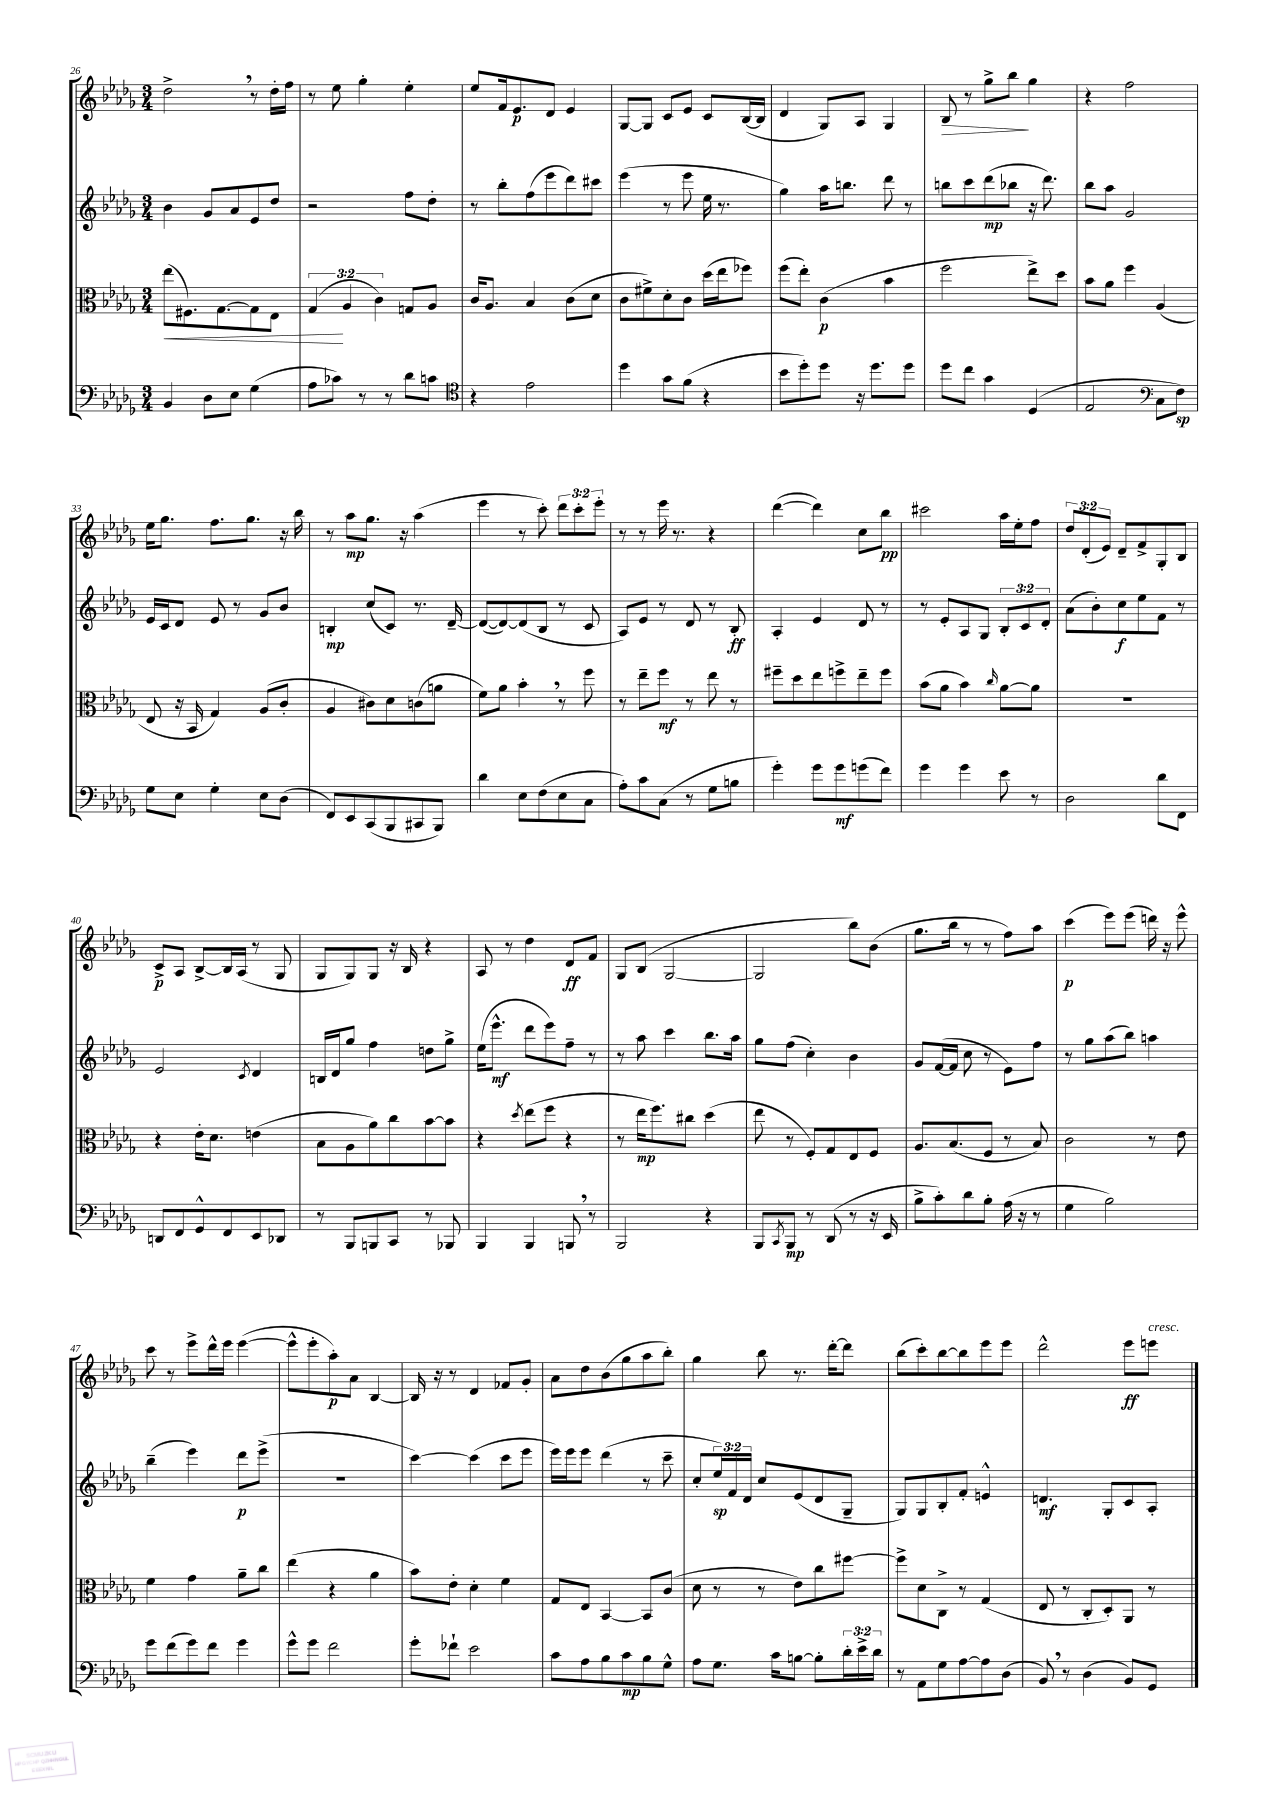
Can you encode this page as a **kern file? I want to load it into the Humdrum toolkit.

**kern	**kern	**kern	**kern
*staff4	*staff3	*staff2	*staff1
*clefF4	*clefC3	*clefG2	*clefG2
*k[b-e-a-d-g-]	*k[b-e-a-d-g-]	*k[b-e-a-d-g-]	*k[b-e-a-d-g-]
*M3/4	*M3/4	*M3/4	*M3/4
4BB-	(8ee-	4b-	2dd-^
.	8.F#)	.	.
8D-	.	8g-	.
.	[8.G-	.	.
8E-	.	8a-	.
(4G-	8G-]	8e-	8r
.	8E-	8dd-	16dd-'
.	.	.	16ff
=	=	=	=
8A-	(6G-	2r	8r
8c-)	.	.	8ee-
.	6A-	.	.
8r	.	.	4gg-'
.	6c)	.	.
8r	.	.	.
8d-	8G	8ff	4ee-'
8c	8A-	8dd-'	.
=	=	=	=
*clefC4	*	*	*
4r	16c	8r	8ee-
.	8.A-	.	.
.	.	8bb-'	16f
.	.	.	8.e-
2e-	4B-	(8ff	.
.	.	8eee-	8d-
.	(8c	8ddd-)	4e-
.	8d-	8ccc#	.
=	=	=	=
4dd-	8c	(4eee-	[8G-
.	8f#^)	.	8G-]
8g-	8d-'	8r	8c
(8f	8c	8eee-	8e-
4r	(16dd-	16ee-	8c
.	16ee-	8.r	.
.	8ff-)	.	([16B-
.	.	.	16B-]
=	=	=	=
8b-	(8ff	4gg-)	4d-
8dd-')	8ee-')	.	.
8dd-	(4c	16aa-	8G-)
.	.	8.bb	.
16r	.	.	8A-
8.dd-	.	.	.
.	4b-	8ddd-	4G-
8dd-	.	8r	.
=	=	=	=
8dd-	2ff	8bb	8B-
8cc	.	8ccc	8r
4g-	.	(8ddd-	8gg-^
.	.	8bb-	8bb-
(4D-	8ee-^)	16r	4gg-
.	.	8.ddd-)	.
.	8dd-	.	.
=	=	=	=
2E-	8b-	8bb-	4r
.	8a-	8aa-	.
.	4ff	2g-	2ff
*clefF4	*	*	*
8C	(4A-	.	.
8F)	.	.	.
=	=	=	=
8G-	8E-	16e-	16ee-
.	.	16c	8.gg-
8E-	16r	8d-	.
.	16BB-	.	.
4G-'	4G-)	8e-	8.ff
.	.	8r	.
.	.	.	8.gg-
8E-	(8A-	8g-	.
(8D-	8c'	8b-	16r
.	.	.	16bb-
=	=	=	=
8FF)	4A-	4B'	8r
8EE-	.	.	8aa-
(8CC	8c#)	(8cc	8.gg-
8BBB-	8d-	8c)	.
.	.	.	16r
8CC#	(8c	8.r	(4aa-
8BBB-)	8a	.	.
.	.	[16d-~	.
=	=	=	=
4d-	8f)	(8d-_	4eee-
.	8a-	8d-_)	.
8E-	4b-'	(8d-]	8r
(8F	.	8B-	8ccc')
8E-	8r	8r	12ddd-
.	.	.	12ccc'
8C	8ff	8c	.
.	.	.	12eee-'
=	=	=	=
8A-')	8r	8A-)	8r
8c	8ee-~	8e-	8r
(8C	8ff	8r	16eee-
.	.	.	8.r
8r	8r	8d-	.
8G-	8ee-	8r	4r
8B	8r	8B-'	.
=	=	=	=
4g-')	8ff#~	4A-'	([4ddd-
.	8dd-	.	.
8g-	8ee-	4e-	4ddd-])
8g-	8ff^	.	.
(8g	8ee-~	8d-	8cc
8f)	8ff	8r	8bb-
=	=	=	=
4g-	(8b-	8r	2ccc#
.	8a-	8e-'	.
4g-	4b-)	8A-	.
.	.	8G-	.
.	16qqcc	.	.
8e-	[8a-	12B-'	16aa-
.	.	.	16ee-'
.	.	12c	.
8r	8a-]	.	8ff
.	.	12d-'	.
=	=	=	=
2D-	2.r	(8a-	12dd-
.	.	.	(12d-'
.	.	8b-')	.
.	.	.	12e-)
.	.	8cc	8d-~
.	.	8ee-	8f^
8d-	.	8f	8G-'
8FF	.	8r	8B-
=	=	=	=
8DD	4r	2e-	8c^
8FF	.	.	8A-
8GG-^^	16e-'	.	[8B-^
.	8.d-	.	.
8FF	.	.	16B-]
.	.	.	(16A-
.	.	8qc	.
8EE-	(4e	4d-	8r
8DD-	.	.	8G-
=	=	=	=
8r	8B-	16B	8G-
.	.	16d-	.
8BBB-	8A-	8gg-	8G-)
8BBB	8a-)	4ff	8G-
8CC	8cc	.	16r
.	.	.	16B-
8r	[8b-	8dd	4r
8BBB-	8b-]	8gg-^	.
=	=	=	=
4BBB-	4r	(16ee-	8A-
.	.	8.eee-^^	.
.	.	.	8r
.	8qdd-	.	.
4BBB-	(8ee-	8ddd-	4dd-
.	8ff	8eee-)	.
8BBB	4r	8ff~	8d-
8r	.	8r	8f
=	=	=	=
2BBB-	8r	8r	8G-
.	16ee-	8aa-	(8B-
.	8.ff)	.	.
.	.	4ccc	[2G-
.	8cc#	.	.
4r	(4dd-	8.bb-	.
.	.	16aa-	.
=	=	=	=
8BBB-	8ee-	8gg-	2G-]
8qCC	.	.	.
8BBB-	8r	(8ff	.
8r	8F')	4cc')	.
(8DD-	8G-	.	.
8r	8E-	4b-	8bb-)
16r	8F	.	(8b-
16EE-	.	.	.
=	=	=	=
8B-^	8.A-	8g-	8.gg-
8c')	.	([16f	.
.	(8.B-	16f]	16bb-
8d-	.	8cc	8r
8B-'	8F	8r	8r
(16A-	8r	8e-)	8ff)
16r	.	.	.
8r	8B-)	8ff	8aa-
=	=	=	=
4G-	2c	8r	(4ccc
.	.	8gg-	.
2B-)	.	(8aa-	8eee-)
.	.	8bb-)	(8eee-
.	8r	4aa	16ddd)
.	.	.	16r
.	8e-	.	8eee-^^
=	=	=	=
8g-	4f	(4bb-~	8ccc
(8f	.	.	8r
8g-)	4g-	4eee-)	8eee-^
8f	.	.	16ddd-^^
.	.	.	16eee-
4g-	8a-~	8ddd-	([4eee-
.	8cc	(8eee-^	.
=	=	=	=
8g-^^	(4ee-	2.r	8eee-^^]
8g-	.	.	8eee-'
2f	4r	.	8aa-')
.	.	.	8a-
.	4a-	.	[4B-
=	=	=	=
8g-'	8b-)	[4ccc)	16B-]
.	.	.	16r
8f-`	8e-'	.	8r
2e-	4d-'	(4ccc]	4d-
.	4f	8ccc	8f-
.	.	8eee-	8g-'
=	=	=	=
8c	8G-	16eee-)	8a-
.	.	16eee-	.
8A-	8E-	8eee-	8dd-
8B-	[4BB-	(4ddd-	(8b-
8c	.	.	8gg-
8B-	8BB-]	8r	8aa-
8G-^^	(8c	8ccc~	8bb-')
=	=	=	=
8A-	8d-	8cc'	4gg-
8.G-	8r	24ee-)	.
.	.	24f	.
.	.	24d-	.
.	8r	8cc	8bb-
16c	.	.	.
[8B	8e-)	(8e-	8.r
8B']	8cc	8d-	.
.	.	.	[16ddd-'
24d-'	[8ff#	8G-~	8ddd-]
24e-^	.	.	.
24d-	.	.	.
=	=	=	=
8r	8ff#^]	8G-)	(8bb-
8AA-	8d-	8G-	8ccc')
8G-	8C^	8B-'	[8bb-
[8A-	8r	8f'	8bb-]
8A-]	(4G-	4e^^	8eee-
(8D-	.	.	8eee-
=	=	=	=
8BB-)	8E-	4.d	2ddd-^^
8r	8r	.	.
(4D-	8C'	.	.
.	8D-')	8G-'	.
8BB-)	8AA-	8c	8eee-
8GG-	8r	8A-'	8eee
==	==	==	==
*-	*-	*-	*-
